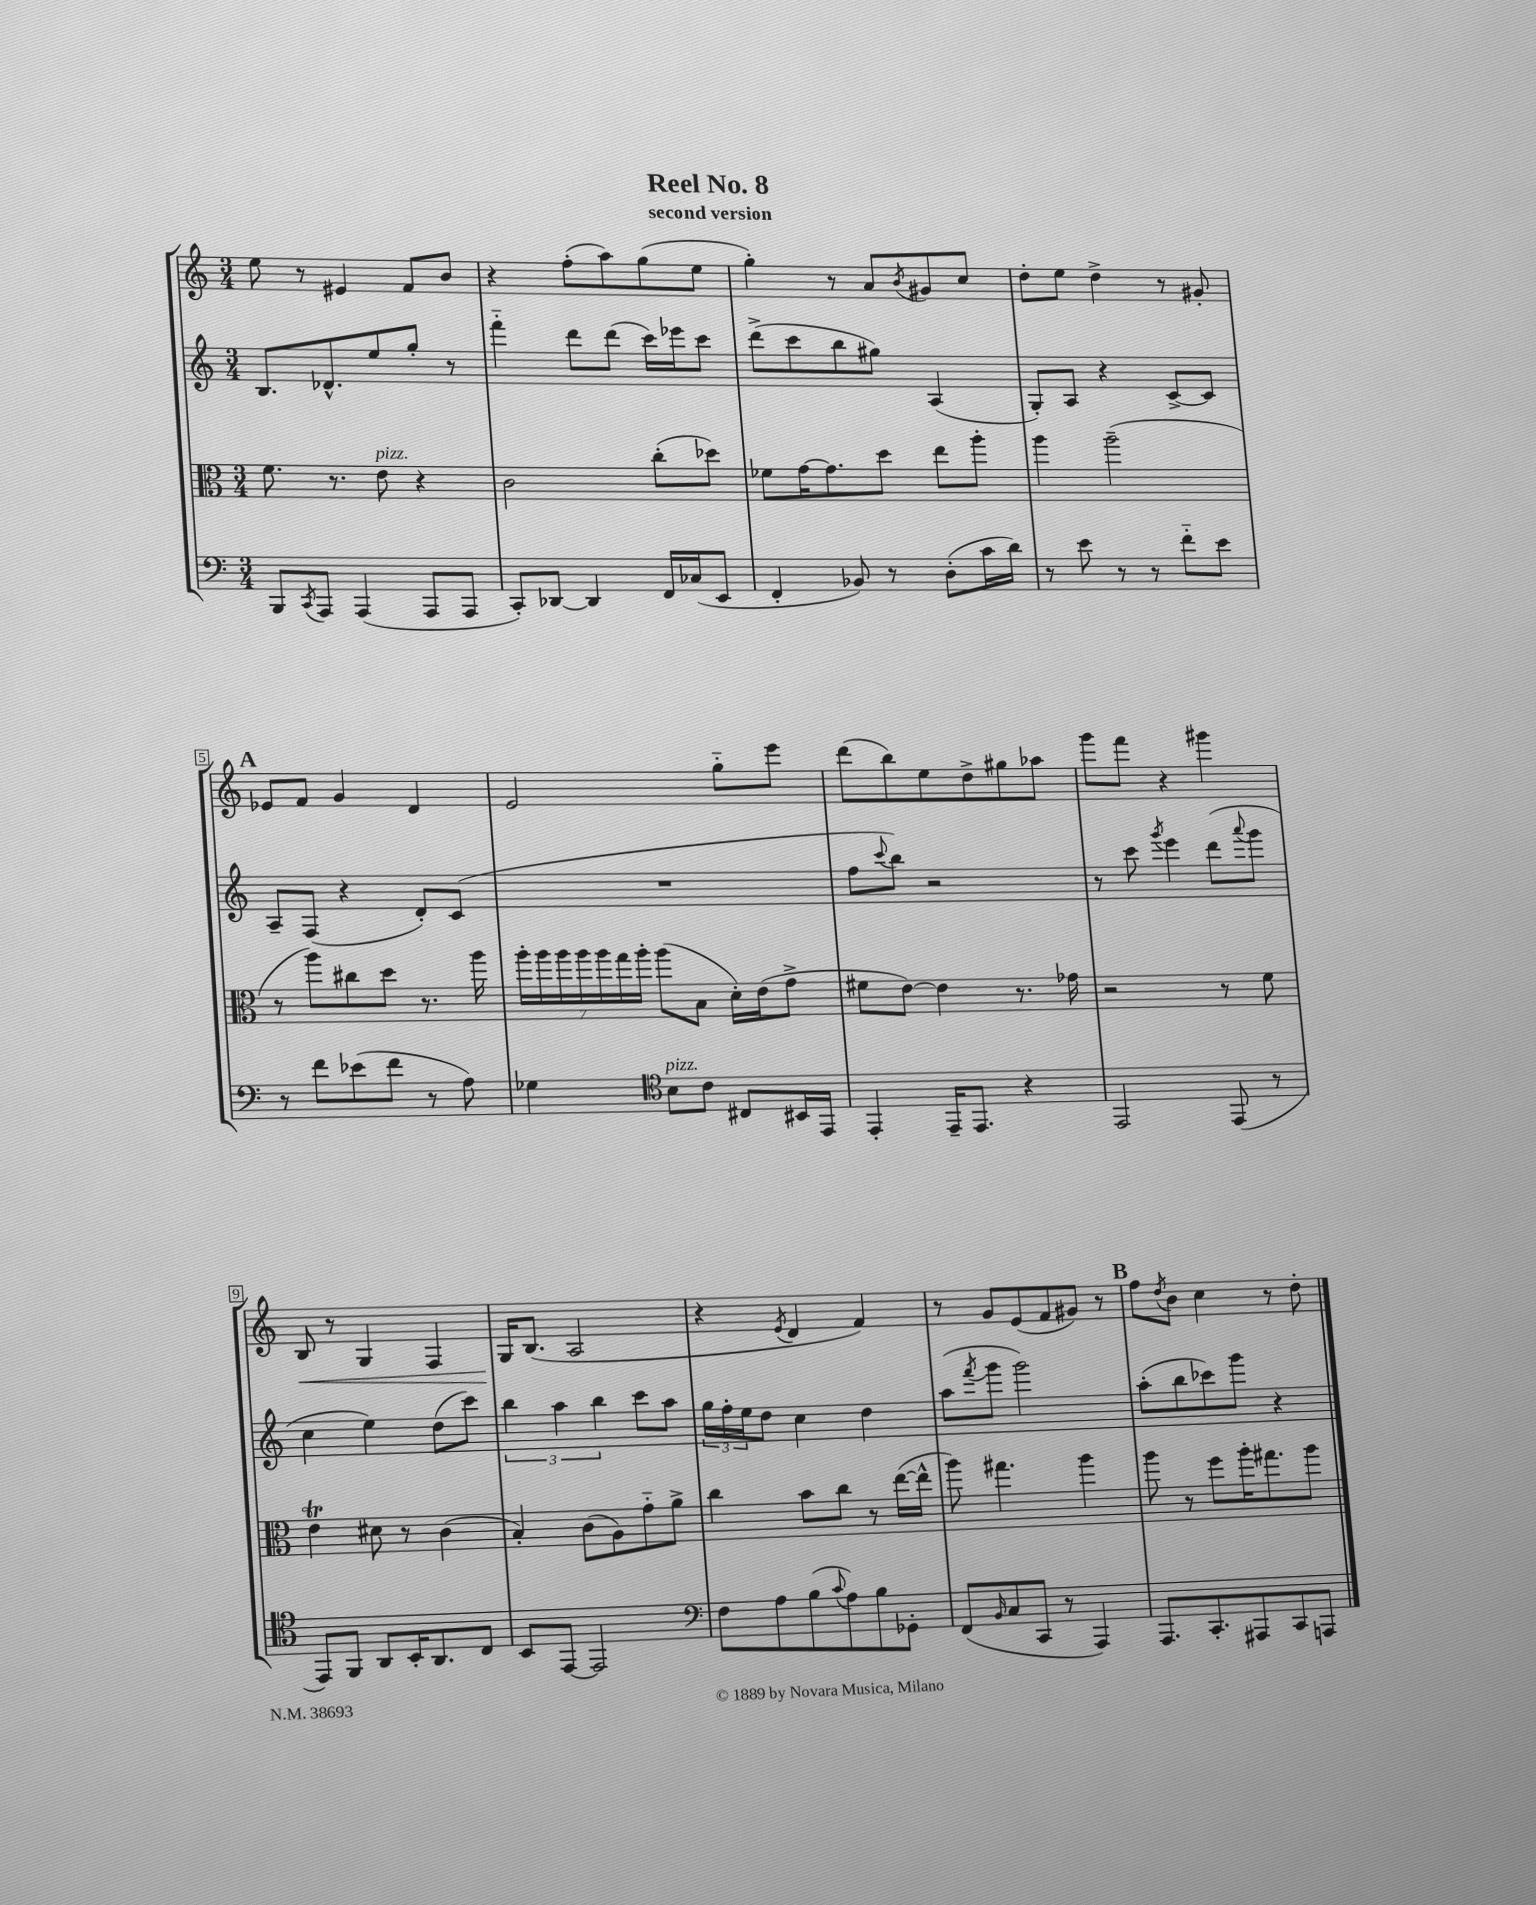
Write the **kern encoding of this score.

**kern	**kern	**kern	**kern
*staff4	*staff3	*staff2	*staff1
*clefF4	*clefC3	*clefG2	*clefG2
*k[]	*k[]	*k[]	*k[]
*M3/4	*M3/4	*M3/4	*M3/4
8BBB	8.f	8.B	8ee
8qCC	.	.	.
8AAA	.	.	8r
.	8.r	8.d-^^	.
(4AAA	.	.	4e#
.	8e	8ee	.
8AAA	4r	8gg'	8f
8AAA	.	8r	8b
=	=	=	=
8CC')	2c	4fff'~	4r
[8DD-	.	.	.
4DD-]	.	8ddd	(8ff'
.	.	(8ddd	8aa)
16FF	(8cc'	16ccc)	(8gg
(16C-	.	16eee-	.
8EE	8dd-)	8ccc	8ee
=	=	=	=
4FF'	8f-	(8ddd^	4gg')
.	[16g	8ccc	.
.	8.g]	.	.
8BB-)	.	8bb	8r
8r	8dd	8gg#)	8a
.	.	.	8qb
(8D'	8ee	(4A	8g#
16c	8aa'	.	8cc
16d)	.	.	.
=	=	=	=
8r	4aa	8G')	8dd'
8e	.	8A	8ee
8r	(2aa~	4r	4dd^
8r	.	.	.
8f'~	.	[8c^	8r
8e	.	8c]	8g#'
=	=	=	=
8r	8r	8A~	8e-
8f	8aa)	(8F	8f
(8e-	8cc#	4r	4g
8f	8dd	.	.
8r	8.r	8d')	4d
8A)	.	(8c	.
.	16aa	.	.
=	=	=	=
4G-	28aa'	2.r	2e
.	28aa	.	.
.	28aa	.	.
.	28aa	.	.
.	28aa	.	.
.	28gg	.	.
.	28aa'	.	.
*clefC4	*	*	*
8B	(8aa	.	.
8c	8B	.	.
8C#	16d')	.	8gg'~
.	(16e	.	.
16BB#	8g^	.	8eee
16EE	.	.	.
=	=	=	=
4EE'	8f#	8ff	(8ddd
.	.	8qqccc	.
.	[8e)	8bb)	8bb)
16EE~	4e]	2r	8ee
8.EE	.	.	.
.	.	.	8dd^
4r	8.r	.	8gg#
.	.	.	8aa-
.	16g-	.	.
=	=	=	=
2EE	2r	8r	8ggg
.	.	8ccc	8fff
.	.	8qggg	.
.	.	4eee	4r
(8EE	8r	(8ddd	4ggg#
.	.	8qqaaa	.
8r	8f	8ggg	.
=	=	=	=
8EE)	4e	4cc	8B
8FF	.	.	8r
8AA	8d#	4ee)	4G
16BB'	8r	.	.
8.AA	.	.	.
.	(4c	(8dd	4F
8C	.	8ccc)	.
=	=	=	=
8BB	4B')	6bb	16G
.	.	.	(8.B
[8EE	.	.	.
.	.	6aa	.
2EE]	(8c	.	2A
.	.	6bb	.
.	8A)	.	.
.	8g'~	8ccc	.
.	8a^	8aa	.
=	=	=	=
*clefF4	*	*	*
8F	4cc	24gg	4r
.	.	24ff'	.
.	.	24ee	.
8A	.	8dd	.
.	.	.	8qe
(8B	8b	4cc	4d
8qqc	.	.	.
8A)	8cc	.	.
8B	8r	4dd	4f)
8GG-'	([16ee	.	.
.	16ee^^]	.	.
=	=	=	=
(8FF	8aa)	(8aa	8r
16qqBB	.	8qfff	.
8C	4.gg#	8ggg	8g
8CC	.	2ggg)	(8e
8r	.	.	8f
4AAA)	4aa	.	8g#)
.	.	.	8r
=	=	=	=
8.AAA	8aa	(8aa'	8ff
.	.	.	8qdd
.	8r	8bb	8b
8.CC'	.	.	.
.	8ff	8ccc-)	4cc
8AAA#	16aa'	8ggg	.
.	8.gg#	.	.
8CC	.	4r	8r
8AAA	8aa	.	8dd'
==	==	==	==
*-	*-	*-	*-
